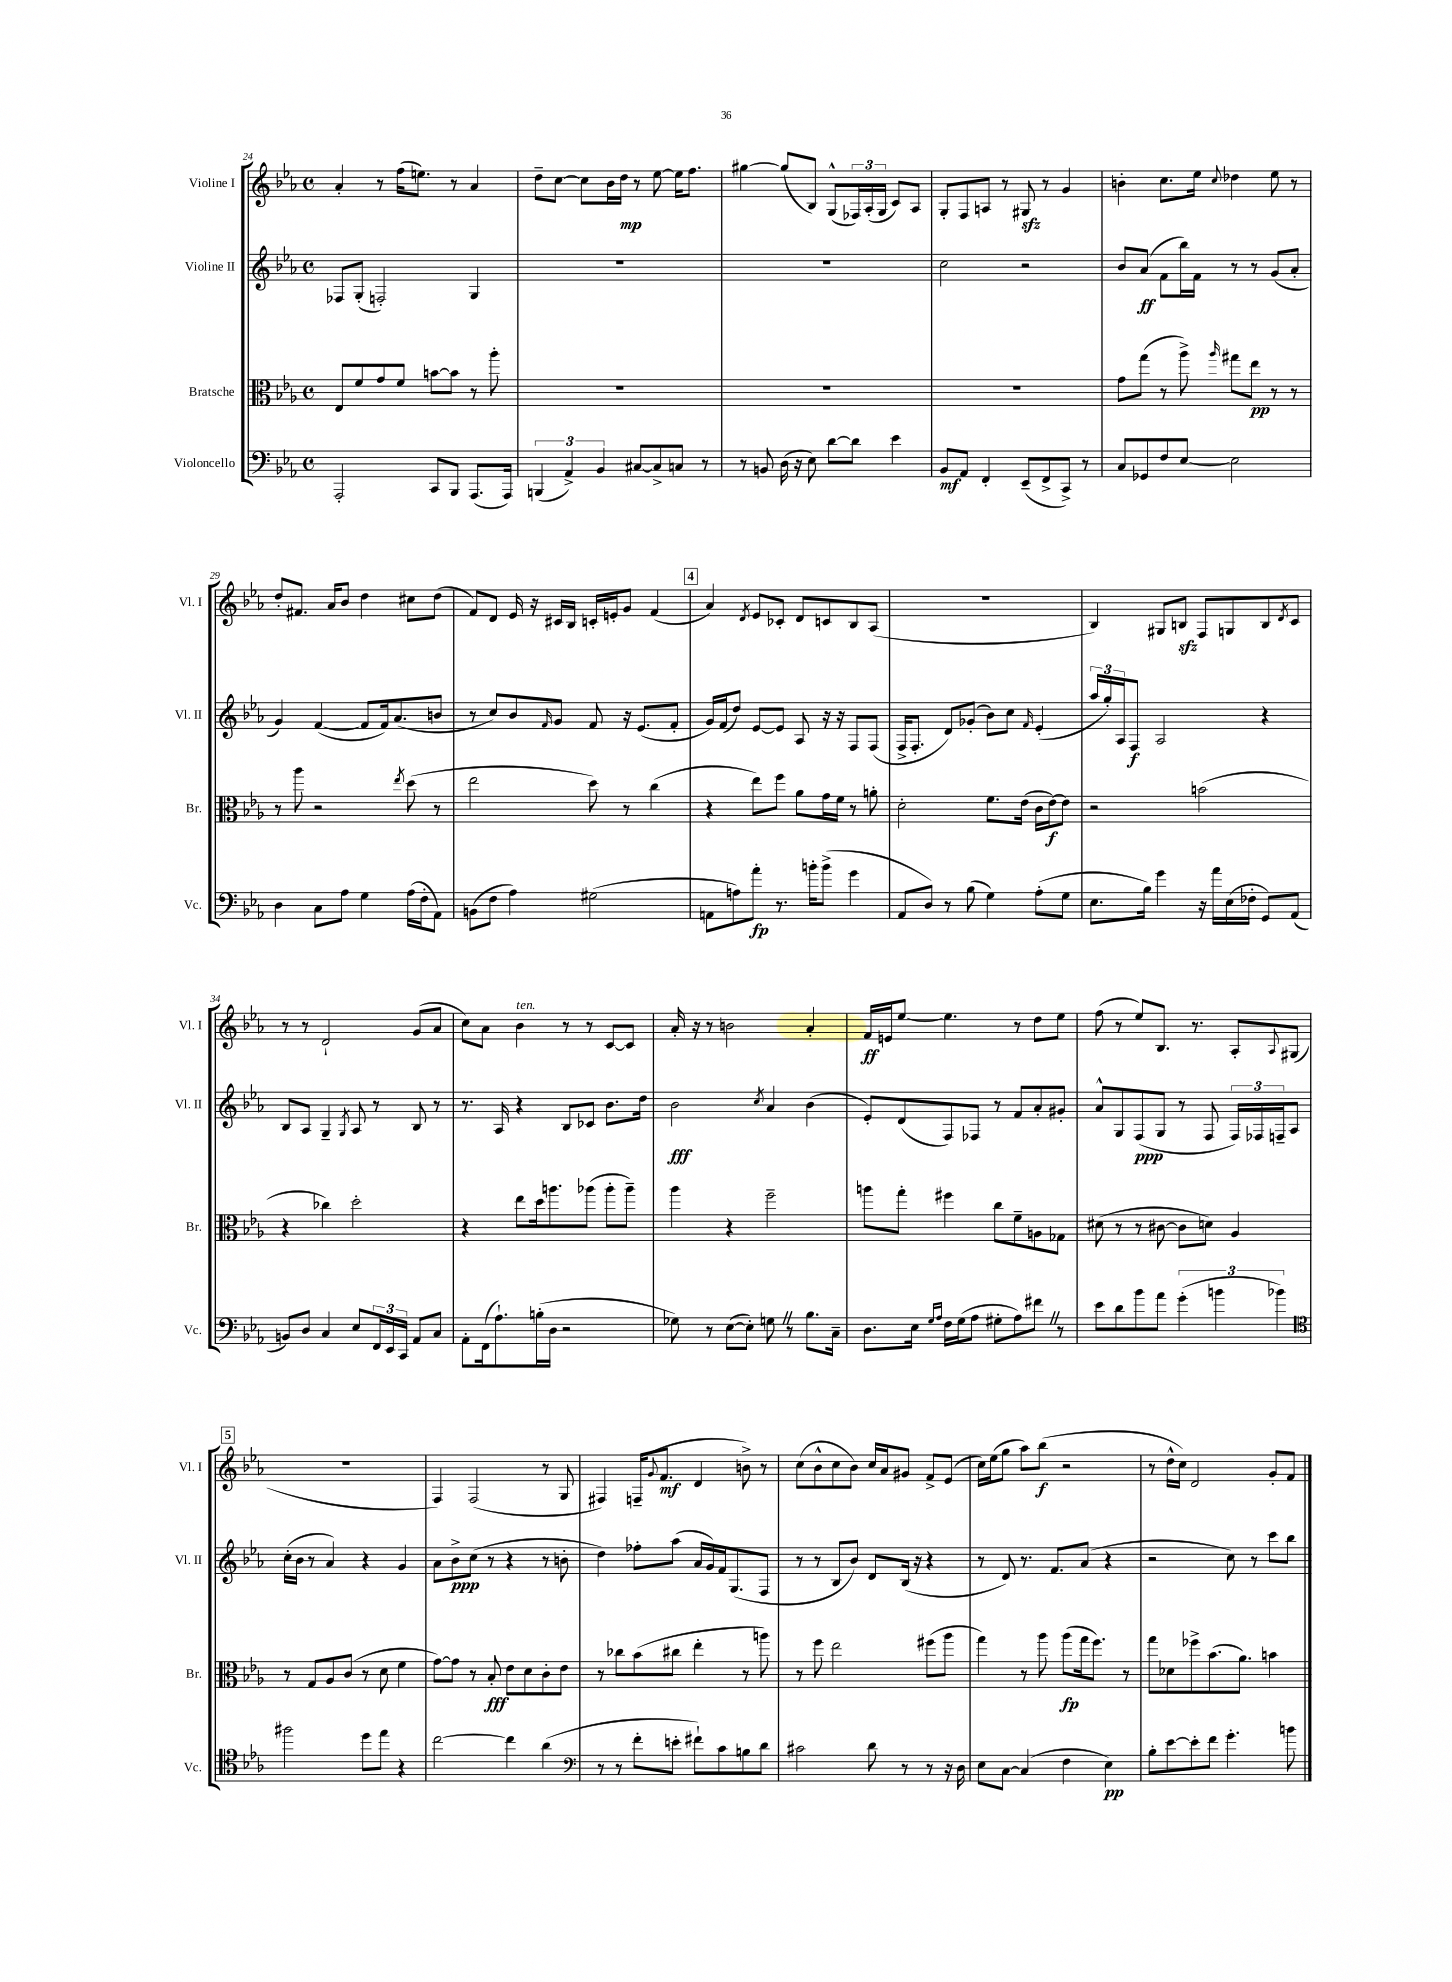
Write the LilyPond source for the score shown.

<<
\new StaffGroup <<
\new Staff = "s0" \with { instrumentName = "Violine I" shortInstrumentName = "Vl. I" } {
    \clef treble \key ees \major \defaultTimeSignature \time 4/4
    aes'4-. r8 f''16( e''8.) r8 aes'4 |
    d''8-- c''8~ c''8 bes'16 d''16\mp r8 ees''8~ ees''16 f''8. |
    gis''4~ gis''8( bes8) g8-^( \tuplet 3/2 { fes16) aes16-.( g16 } c'8) aes8 |
    g8-. f8 a8 r8 gis8\sfz r8 g'4 |
    b'4-. c''8. ees''16 \appoggiatura { c''8 } des''4 ees''8 r8 |
    d''8-. fis'8. aes'16 bes'8 d''4 cis''8 d''8( |
    f'8) d'8 ees'16 r16 cis'16 bes16 c'16-. e'16-. g'8 f'4( |
    \mark \markup { \box "4" } aes'4) \acciaccatura { d'8 } ees'8 ces'8-. d'8 c'8 bes8 aes8( |
    R1 |
    bes4) gis8 b8\sfz f8 g8 b8 \acciaccatura { d'8 } c'8 |
    r8 r8 d'2-! g'8( aes'8 |
    c''8) aes'8 bes'4^\markup { \italic "ten." } r8 r8 c'8~ c'8 |
    aes'16-. r16 r8 b'2 aes'4-. |
    f'16\ff e'16 ees''8~ ees''4. r8 d''8 ees''8 |
    f''8( r8 ees''8) bes8. r8. aes8-. \appoggiatura { aes8 } gis8( |
    \mark \markup { \box "5" } R1 |
    f4) f2( r8 g8 |
    fis4) f16--( \appoggiatura { g'8 } f'8.\mf d'4 b'8->) r8 |
    c''8( bes'8-^ c''8 bes'8) c''16 aes'16 gis'8 f'8-> ees'8( |
    c''16) ees''16( g''8 aes''8) bes''8\f( r2 |
    r8 d''16-^ c''16) d'2 g'8-. f'8 \bar "|." |
}
\new Staff = "s1" \with { instrumentName = "Violine II" shortInstrumentName = "Vl. II" } {
    \clef treble \key ees \major \defaultTimeSignature \time 4/4
    fes8 g8-.( f2-.) g4 |
    R1 |
    R1 |
    c''2 r2 |
    bes'8 aes'8\ff( f'8 bes''16) f'16 r8 r8 g'8( aes'8-. |
    g'4) f'4~( f'8 f'16) aes'8.( b'8 |
    r8 c''8) bes'8 \grace { f'16 } g'8 f'8 r16 ees'8.( f'8-. |
    \mark \markup { \box "4" } g'16) f'16( d''8) ees'8~ ees'8 aes8 r16 r16 f8 f8( |
    f16-> f8.-. d'8) ges'8-.( bes'8) c''8 \grace { f'16 } ees'4-.( |
    \tuplet 3/2 { aes''16 g''16-.) aes16 } f8\f aes2 r4 |
    bes8 aes8 g4-- \acciaccatura { g8 } aes8 r8 bes8 r8 |
    r8. aes16 r4 bes8 ces'8 bes'8. d''16 |
    bes'2\fff \acciaccatura { c''8 } aes'4 bes'4( |
    ees'8-.) d'8( f8) fes8 r8 f'8 aes'8-. gis'8-. |
    aes'8-^ g8 f8\ppp( g8 r8 f8 \tuplet 3/2 { f16) fes16 f16-- } aes8 |
    \mark \markup { \box "5" } c''16-.( bes'16 r8 aes'4) r4 g'4 |
    aes'8 bes'8->\ppp c''8( r8 r4 r8 b'8-. |
    d''4) fes''8-. aes''8( aes'16 g'16) f'16 g8.( f8 |
    r8 r8 bes8 bes'8) d'8 bes16( r16 r4 |
    r8 d'8) r8. f'8. aes'8( r4 |
    r2 c''8) r8 c'''8 bes''8 \bar "|." |
}
\new Staff = "s2" \with { instrumentName = "Bratsche" shortInstrumentName = "Br." } {
    \clef alto \key ees \major \defaultTimeSignature \time 4/4
    ees8 f'8 g'8 f'8 b'8~ b'8 r8 aes''8-. |
    R1 |
    R1 |
    R1 |
    g'8 g''8( r8 aes''8->) \grace { aes''16 } gis''8 ees''8\pp r8 r8 |
    r8 aes''8 r2 \acciaccatura { ees''8 } d''8( r8 |
    ees''2 d''8) r8 c''4( |
    \mark \markup { \box "4" } r4 ees''8) f''8 aes'8 g'16 f'16 r8 a'8-. |
    d'2-. f'8. ees'16( c'16 ees'16~\f) ees'8 |
    r2 b'2( |
    r4 ces''4) d''2-. |
    r4 ees''8 d''16 a''8. aes''8( aes''8-. aes''8--) |
    aes''4 r4 f''2-- |
    a''8 g''8-. fis''4 c''8 f'8-- a8 ges8 |
    dis'8( r8 r8 cis'8~ cis'8 d'8) aes4 |
    \mark \markup { \box "5" } r8 g8 aes8 c'8( r8 d'8 f'4 |
    g'8~) g'8 r8 bes8-.\fff ees'8 d'8 c'8-. ees'8 |
    r8 ces''8 bes'8( cis''8 ees''4-. r8 a''8) |
    r8 f''8 ees''2 fis''8( aes''8 |
    g''4) r8 aes''8 aes''8\fp( g''16 f''8.) r8 |
    g''8 des'8 fes''8-> bes'8.( aes'8.) b'4 \bar "|." |
}
\new Staff = "s3" \with { instrumentName = "Violoncello" shortInstrumentName = "Vc." } {
    \clef bass \key ees \major \defaultTimeSignature \time 4/4
    aes,,2-. c,8 bes,,8 aes,,8.( aes,,16) |
    \tuplet 3/2 { b,,4( aes,4->) bes,4 } cis8~ cis8-> c8 r8 |
    r8 b,8 d16( r16 ees8) d'8~ d'8 ees'4 |
    bes,8\mf aes,8 f,4-. ees,8--( f,8-> c,8->) r8 |
    c8 ges,8 f8 ees8~ ees2 |
    d4 c8 aes8 g4 aes16( f16-. aes,8) |
    b,8( f8 aes4) gis2( |
    \mark \markup { \box "4" } a,8 a8) aes'8-.\fp r8. b'16-. b'8->( g'4 |
    aes,8 d8) r8 bes8( g4) aes8-.( g8 |
    ees8. bes16) g'4 r16 aes'16 ees16( fes16-. g,8) aes,8( |
    b,8) d8 c4 ees8 \tuplet 3/2 { f,16 ees,16 c,16 } aes,8 c8 |
    aes,8-. f,16( aes8.-!) b16-.( d16 r2 |
    ges8) r8 ees8~( ees8-.) g8 \once \override BreathingSign.text = \markup { \musicglyph "scripts.caesura.straight" } \breathe r8 bes8. c16-- |
    d8. ees16 \grace { g16 aes16 } f16 g16( aes8 gis8-. aes8) fis'8 \once \override BreathingSign.text = \markup { \musicglyph "scripts.caesura.straight" } \breathe r8 |
    ees'8 d'8 bes'8 aes'8 \tuplet 3/2 { g'4-.( b'4 bes'4) } |
    \mark \markup { \box "5" } \clef tenor fis''2 d''8 ees''8 r4 |
    c''2~ c''4 aes'4( |
    \clef bass r8 r8 f'8-. e'8-. fis'8-!) c'8 b8 d'8 |
    cis'2 d'8 r8 r8 r16 d16 |
    ees8 c8~ c4( f4 ees4\pp) |
    bes8-. ees'8~ ees'8-. f'8 g'4.-. b'8 \bar "|." |
}
>>
>>
\layout { \context { \Score currentBarNumber = #24 } }
